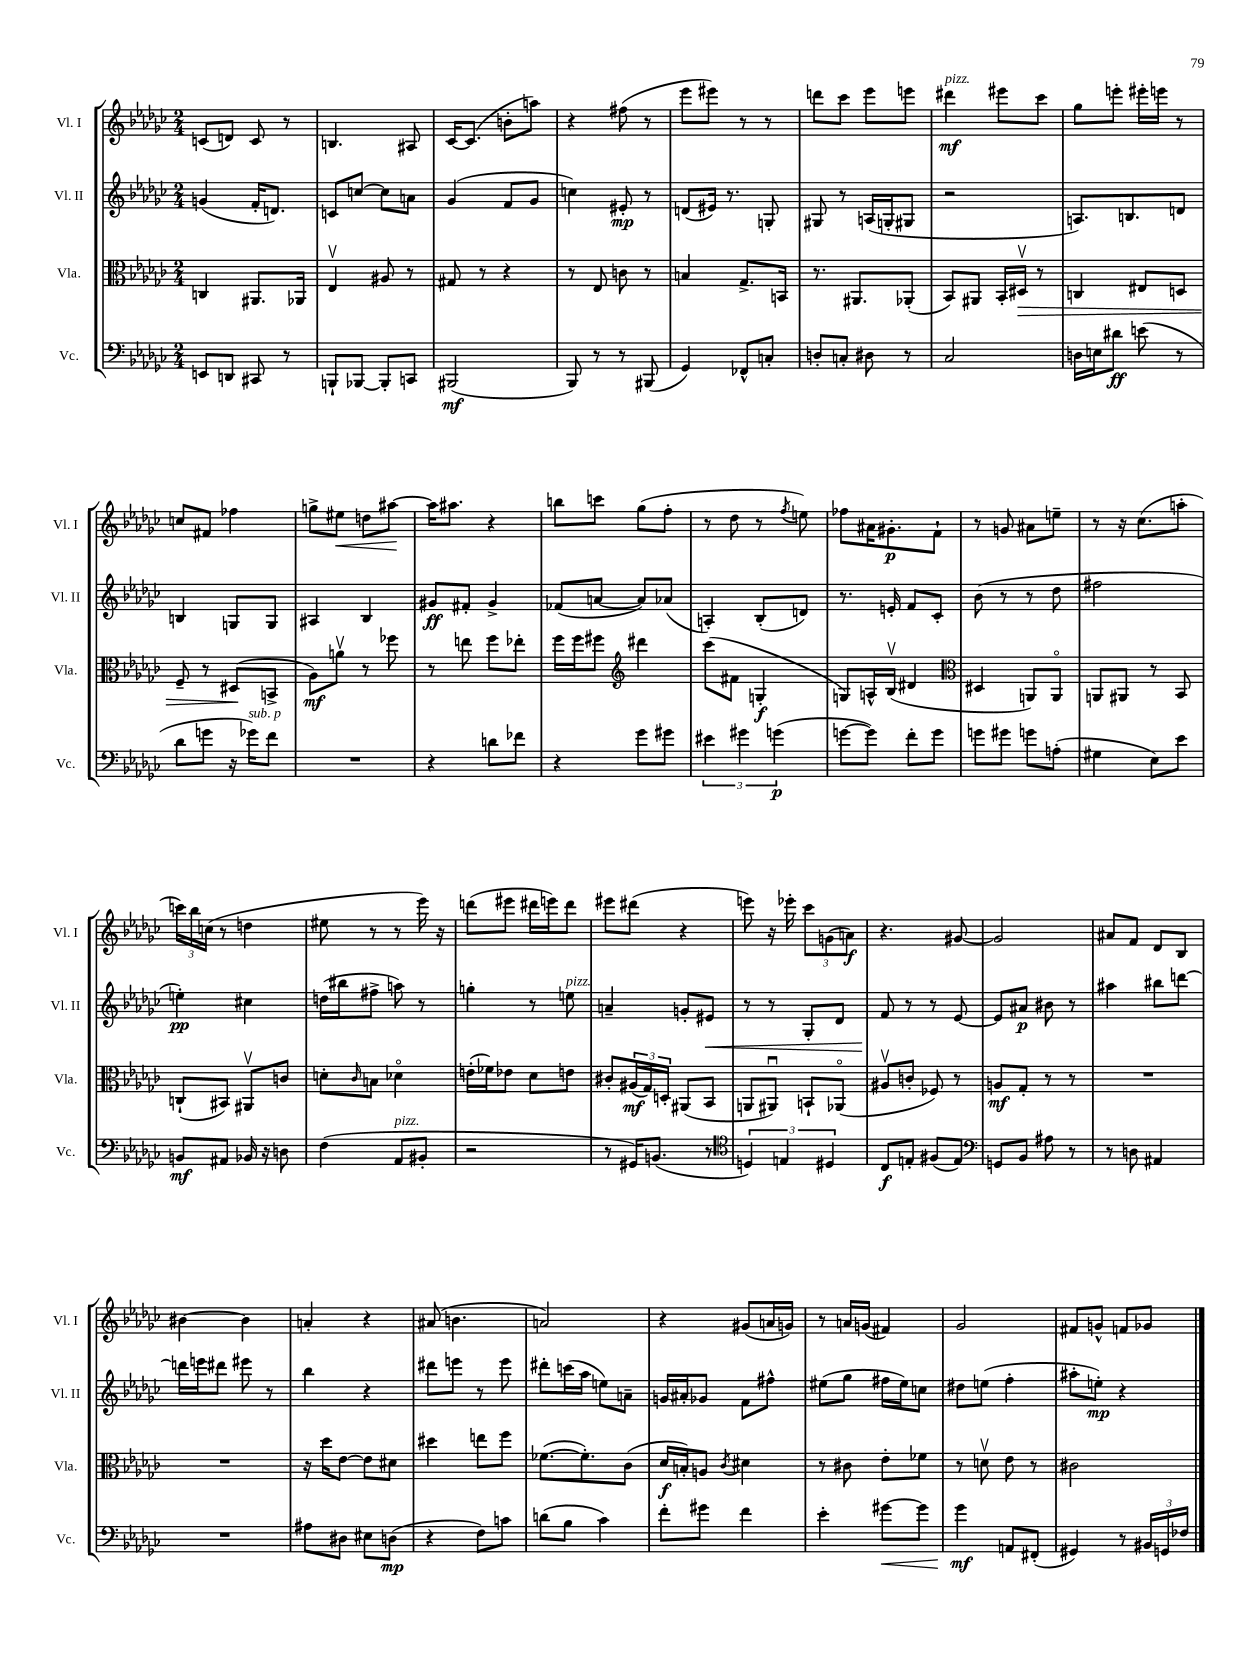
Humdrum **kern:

**kern	**dynam	**kern	**dynam	**kern	**dynam	**kern	**dynam
*part4	*part4	*part3	*part3	*part2	*part2	*part1	*part1
*staff4	*staff4	*staff3	*staff3	*staff2	*staff2	*staff1	*staff1
*I"Vc.	*	*I"Vla.	*	*I"Vl. II	*	*I"Vl. I	*
*I'Vc.	*	*I'Vla.	*	*I'Vl. II	*	*I'Vl. I	*
*clefF4	*	*clefC3	*	*clefG2	*	*clefG2	*
*k[b-e-a-d-g-c-]	*	*k[b-e-a-d-g-c-]	*	*k[b-e-a-d-g-c-]	*	*k[b-e-a-d-g-c-]	*
*M2/4	*	*M2/4	*	*M2/4	*	*M2/4	*
=15	=15	=15	=15	=15	=15	=15	=15
8EEn/L	.	4Cn/	.	(4gn/	.	(8cn/L	.
8DDn/J	.	.	.	.	.	8dn/J)	.
8CC#X/	.	8.AA#X/L	.	16f'/KL	.	8c/	.
.	.	.	.	8.dn/J)	.	.	.
8r	.	.	.	.	.	8r	.
.	.	16AA-X/Jk	.	.	.	.	.
=16	=16	=16	=16	=16	=16	=16	=16
8BBBn`/L	.	4E-v/	.	8cn/L	.	4.Bn/	.
[8BBB-X/J	.	.	.	[8ccn/J	.	.	.
8BBB-'/L]	.	8A#X/	.	8cc\L]	.	.	.
8CCn/J	.	8r	.	8an\J	.	8A#X/	.
=17	=17	=17	=17	=17	=17	=17	=17
(2BBB#X/	mf	8G#X/	.	(4g-/	.	[16c-/KL	.
.	.	.	.	.	.	(8.c-/J]	.
.	.	8r	.	.	.	.	.
.	.	4r	.	8f/L	.	8bn'\L	.
.	.	.	.	8g-/J	.	8aan\J)	.
=18	=18	=18	=18	=18	=18	=18	=18
8BBB-/)	.	8r	.	4ccn\)	.	4r	.
8r	.	8E-/	.	.	.	.	.
8r	.	8cn\	.	8e#X'/	mp	(8ff#X\	.
(8BBB#X/	.	8r	.	8r	.	8r	.
=19	=19	=19	=19	=19	=19	=19	=19
4GG-/)	.	4Bn/	.	(8dn/L	.	8eee-\L	.
.	.	.	.	16e#X/Jk)	.	8eee#X\J)	.
.	.	.	.	8.r	.	.	.
8FF-X^^/L	.	8.G-^/L	.	.	.	8r	.
8Cn'/J	.	.	.	8Gn'/	.	8r	.
.	.	16BBn/Jk	.	.	.	.	.
=20	=20	=20	=20	=20	=20	=20	=20
8Dn'/L	.	8.r	.	8G#X/	.	8dddn\L	.
8Cn'/J	.	.	.	8r	.	8ccc-\J	.
.	.	8.AA#X/L	.	.	.	.	.
8D#X\	.	.	.	(16An/LL	.	8eee-\L	.
.	.	.	.	16Gn'/J	.	.	.
8r	.	(8AA-X'/J	.	8G#X/J	.	8eeen\J	.
=21	=21	=21	=21	=21	=21	=21	=21
!	!	!	!	!	!	!LO:TX:a:i:t=pizz.	!
2C-/	.	8BB-/L)	.	2r	.	4ddd#X\	mf
.	.	8AA#X/J	.	.	.	.	.
.	.	16BB-'/LL	.	.	.	8eee#X\L	.
!	!	!	!LO:HP:b	!	!	!	!
.	.	16D#Xv/JJ	>	.	.	.	.
.	.	8r	.	.	.	8ccc-\J	.
=22	=22	=22	=22	=22	=22	=22	=22
16Dn\LL	.	4Cn/	.	8.An/L)	.	8gg-\L	.
16En\J	.	.	.	.	.	.	.
8d#X\J	ff	.	.	.	.	8eeen'\J	.
.	.	.	.	8.Bn/	.	.	.
(8en\	.	8E#X/L	.	.	.	16eee#X'\LL	.
.	.	.	.	.	.	16eeen\JJ	.
8r	.	8Dn/J	.	8dn/J	.	8r	.
!!LO:LB:g=z
=23	=23	=23	=23	=23	=23	=23	=23
8d-\L	.	8F~/	.	4Bn/	.	8ccn/L	.
8gn\J	.	8r	.	.	.	8f#X/J	.
16r	.	(8D#X/L	.	8Gn/L	.	4ff-X\	.
!LO:TX:a:i:t=sub. p	!	!	!	!	!	!	!
16g-X\KL)	.	.	.	.	.	.	.
8f\J	.	8BBn^/J	]	8G/J	.	.	.
=24	=24	=24	=24	=24	=24	=24	=24
2r	.	8A-\L)	mf	4A#X/	.	8ggn^\L	.
!	!	!	!	!	!	!	!LO:HP:b
.	.	8anv\J	.	.	.	8ee#X\J	<
.	.	8r	.	4B-/	.	8ddn\L	.
.	.	8ff-X\	.	.	.	[8aa#X\J	.
.	.	.	.	.	.	.	[
=25	=25	=25	=25	=25	=25	=25	=25
4r	.	8r	.	8g#X/L	ff	16aa#\KL]	.
.	.	.	.	.	.	8.aa#X\J	.
.	.	8een\	.	8f#X'/J	.	.	.
8dn\L	.	8ff\L	.	4g#^/	.	4r	.
8f-X\J	.	8ee-X'\J	.	.	.	.	.
=26	=26	=26	=26	=26	=26	=26	=26
4r	.	16ff\LL	.	(8f-X/L	.	8bbn\L	.
.	.	16ff\J	.	.	.	.	.
.	.	8ff#X\J	.	[8an/J	.	8cccn\J	.
*	*	*clefG2	*	*	*	*	*
8g-\L	.	4ddd#X\	.	8a/L])	.	(8gg-\L	.
8g#X\J	.	.	.	(8a-X/J	.	8ff'\J	.
=27	=27	=27	=27	=27	=27	=27	=27
6e#X\	.	(8ccc-\L	.	4An'/)	.	8r	.
.	.	8f#X\J	.	.	.	8dd-\	.
6g#X\	.	.	.	.	.	.	.
.	.	4Gn'/	f	(8B-'/L	.	8r	.
(6gn\	p	.	.	.	.	.	.
.	.	.	.	.	.	8qff/	.
.	.	.	.	8dn/J)	.	8een\)	.
=28	=28	=28	=28	=28	=28	=28	=28
[8gn\L	.	8Gn/L)	.	8.r	.	8ff-X\L	.
8g\J])	.	16An^^/L	.	.	.	16a#X\K	.
.	.	(16B-v/JJ	.	16en'/	.	8.g#X'\	p
8f'\L	.	4d#X/	.	8f/L	.	.	.
8g\J	.	.	.	8c-'/J	.	8f`\J	.
=29	=29	=29	=29	=29	=29	=29	=29
*	*	*clefC3	*	*	*	*	*
8gn\L	.	4D#X/	.	(8b-\	.	8r	.
8g#X\J	.	.	.	8r	.	8gn/	.
8gn\L	.	8AAn/L)	.	8r	.	8a#X\L	.
(8An'\J	.	8AA/J	.	8dd-\	.	8een~\J	.
=30	=30	=30	=30	=30	=30	=30	=30
4G#X\	.	8AAn/L	.	2ff#X\	.	8r	.
.	.	8AA#X/J	.	.	.	16r	.
.	.	.	.	.	.	(8.cc-\L	.
8E-\L)	.	8r	.	.	.	.	.
8e-\J	.	8BB-/	.	.	.	8aan'\J	.
!!LO:LB:g=z
=31	=31	=31	=31	=31	=31	=31	=31
8BBn/L	mf	(8Cn`/L	.	4een'\)	pp	24cccn\LL)	.
.	.	.	.	.	.	24bb-\	.
.	.	.	.	.	.	(24ccn\JJ	.
8AA#X/J	.	8BB#X/J)	.	.	.	8r	.
16BB-X/	.	8AA#Xv/L	.	4cc#X\	.	4ddn\	.
16r	.	.	.	.	.	.	.
8Dn\	.	8cn/J	.	.	.	.	.
=32	=32	=32	=32	=32	=32	=32	=32
(4F\	.	8dn'\L	.	(16ddn\LL	.	8ee#X\	.
.	.	.	.	16bb#X\J	.	.	.
.	.	16qqc-/	.	.	.	.	.
.	.	8Bn\J	.	8ff#X^\J	.	8r	.
!LO:TX:a:i:t=pizz.	!	!	!	!	!	!	!
8AA-/L	.	4d-X\	.	8aan\)	.	8r	.
8BB#X'/J	.	.	.	8r	.	16eee-\)	.
.	.	.	.	.	.	16r	.
=33	=33	=33	=33	=33	=33	=33	=33
2r	.	(16en'\LL	.	4ggn'\	.	(8dddn\L	.
.	.	16f-X\J)	.	.	.	.	.
.	.	8e-X\J	.	.	.	8eee#X\J	.
.	.	8d-\L	.	8r	.	16ddd#X\LL	.
.	.	.	.	.	.	16eeen\J)	.
!	!	!	!	!LO:TX:a:i:t=pizz.	!	!	!
.	.	8en\J	.	8een\	.	8ddd#\J	.
=34	=34	=34	=34	=34	=34	=34	=34
8r	.	8c#X'/L	.	4an~/	.	8eee#X\L	.
16GG#X/KL)	.	(24A#X/L	mf	.	.	(8ddd#X\J	.
.	.	24G-/)	.	.	.	.	.
(8.BBn/J	.	.	.	.	.	.	.
.	.	24Dn'/JJ	.	.	.	.	.
.	.	(8AA#X/L	.	8gn'/L	.	4r	.
!	!	!	!	!	!LO:HP:b	!	!
8r	.	8BB-/J	.	8e#X/J	<	.	.
=35	=35	=35	=35	=35	=35	=35	=35
*clefC4	*	*	*	*	*	*	*
6Dn/)	.	8AAn/L	.	8r	.	8eeen\)	.
.	.	8AA#Xu/J)	.	8r	.	16r	.
6En/	.	.	.	.	.	.	.
.	.	.	.	.	.	16eee-X'\	.
.	.	8BBn`/L	.	8G-'/L	.	12ccc-\L	.
6D#X/	.	.	.	.	.	(12gn\	.
.	.	(8AA-X/J	.	8d-/J	.	.	.
.	.	.	.	.	.	12an\J)	f
=36	=36	=36	=36	=36	=36	=36	=36
8C-/L	f	8A#Xv/L	.	8f/	.	4.r	.
8En'/J	.	8cn'/J	.	8r	[	.	.
(8F#X/L	.	8F-X/)	.	8r	.	.	.
8E/J)	.	8r	.	[8e-/	.	[8g#X/	.
=37	=37	=37	=37	=37	=37	=37	=37
*clefF4	*	*	*	*	*	*	*
8GGn/L	.	8An/L	mf	8e-/L]	.	2g#/]	.
8BB-/J	.	8G-'/J	.	8a#X/J	p	.	.
8A#X\	.	8r	.	8b#X\	.	.	.
8r	.	8r	.	8r	.	.	.
=38	=38	=38	=38	=38	=38	=38	=38
8r	.	2r	.	4aa#X\	.	8a#X/L	.
8Dn\	.	.	.	.	.	8f/J	.
4AA#X/	.	.	.	8bb#X\L	.	8d-/L	.
.	.	.	.	[8dddn\J	.	8B-/J	.
!!LO:LB:g=z
=39	=39	=39	=39	=39	=39	=39	=39
2r	.	2r	.	16dddn\LL]	.	[4b#X\	.
.	.	.	.	16eeen\J	.	.	.
.	.	.	.	8ddd#X\J	.	.	.
.	.	.	.	8eee#X\	.	4b#\]	.
.	.	.	.	8r	.	.	.
=40	=40	=40	=40	=40	=40	=40	=40
8A#X\L	.	16r	.	4bb-\	.	4an'/	.
.	.	16dd-\KL	.	.	.	.	.
8D#X\J	.	[8e-\J	.	.	.	.	.
8E#X\L	.	8e-\L]	.	4r	.	4r	.
(8Dn\J	mp	8d#X\J	.	.	.	.	.
=41	=41	=41	=41	=41	=41	=41	=41
4r	.	4dd#X\	.	8ddd#X\L	.	(8a#X/	.
.	.	.	.	8eeen\J	.	4.bn\	.
8F\L)	.	8een\L	.	8r	.	.	.
8cn\J	.	8ff\J	.	8eee\	.	.	.
=42	=42	=42	=42	=42	=42	=42	=42
(8dn\L	.	([8.f-X\L	.	8ddd#X'\L	.	2an/)	.
8B-\J	.	.	.	(16cccn\L	.	.	.
.	.	8.f-'\])	.	16aa-\JJ	.	.	.
4c-\)	.	.	.	8een\L)	.	.	.
.	.	(8c-\J	.	8an~\J	.	.	.
=43	=43	=43	=43	=43	=43	=43	=43
8f'\L	.	16d-/LL	f	16gn/LL	.	4r	.
.	.	16Bn'/J)	.	16a#X'/J	.	.	.
8g#X\J	.	8An/J	.	8g-X/J	.	.	.
.	.	8qc-/	.	.	.	.	.
4f\	.	4d#X\	.	8f\L	.	(8g#X/L	.
.	.	.	.	8ff#X^^\J	.	16an/L	.
.	.	.	.	.	.	16gn/JJ)	.
=44	=44	=44	=44	=44	=44	=44	=44
4e-'\	.	8r	.	(8ee#X\L	.	8r	.
.	.	8c#X\	.	8gg-\J	.	16an/LL	.
.	.	.	.	.	.	(16gn/JJ	.
!	!LO:HP:b	!	!	!	!	!	!
[8g#X\L	<	8e-'\L	.	16ff#X\LL	.	4f#X/)	.
.	.	.	.	16ee#\J)	.	.	.
8g#\J]	.	8f-X\J	.	8ccn\J	.	.	.
=45	=45	=45	=45	=45	=45	=45	=45
4g-\	mf	8r	.	8dd#X\L	.	2g-/	.
.	.	8dnv\	.	(8een\J	.	.	.
8AAn/L	[	8e-\	.	4ff'\	.	.	.
(8FF#X'/J	.	8r	.	.	.	.	.
=46	=46	=46	=46	=46	=46	=46	=46
4GG#X/)	.	2c#X\	.	8aa#X'\L	.	8f#X/L	.
.	.	.	.	8een'\J)	mp	8gn^^/J	.
8r	.	.	.	4r	.	8fn/L	.
24BB#X/LL	.	.	.	.	.	8g-X/J	.
24GGn/	.	.	.	.	.	.	.
24F-X/JJ	.	.	.	.	.	.	.
==	==	==	==	==	==	==	==
*-	*-	*-	*-	*-	*-	*-	*-
